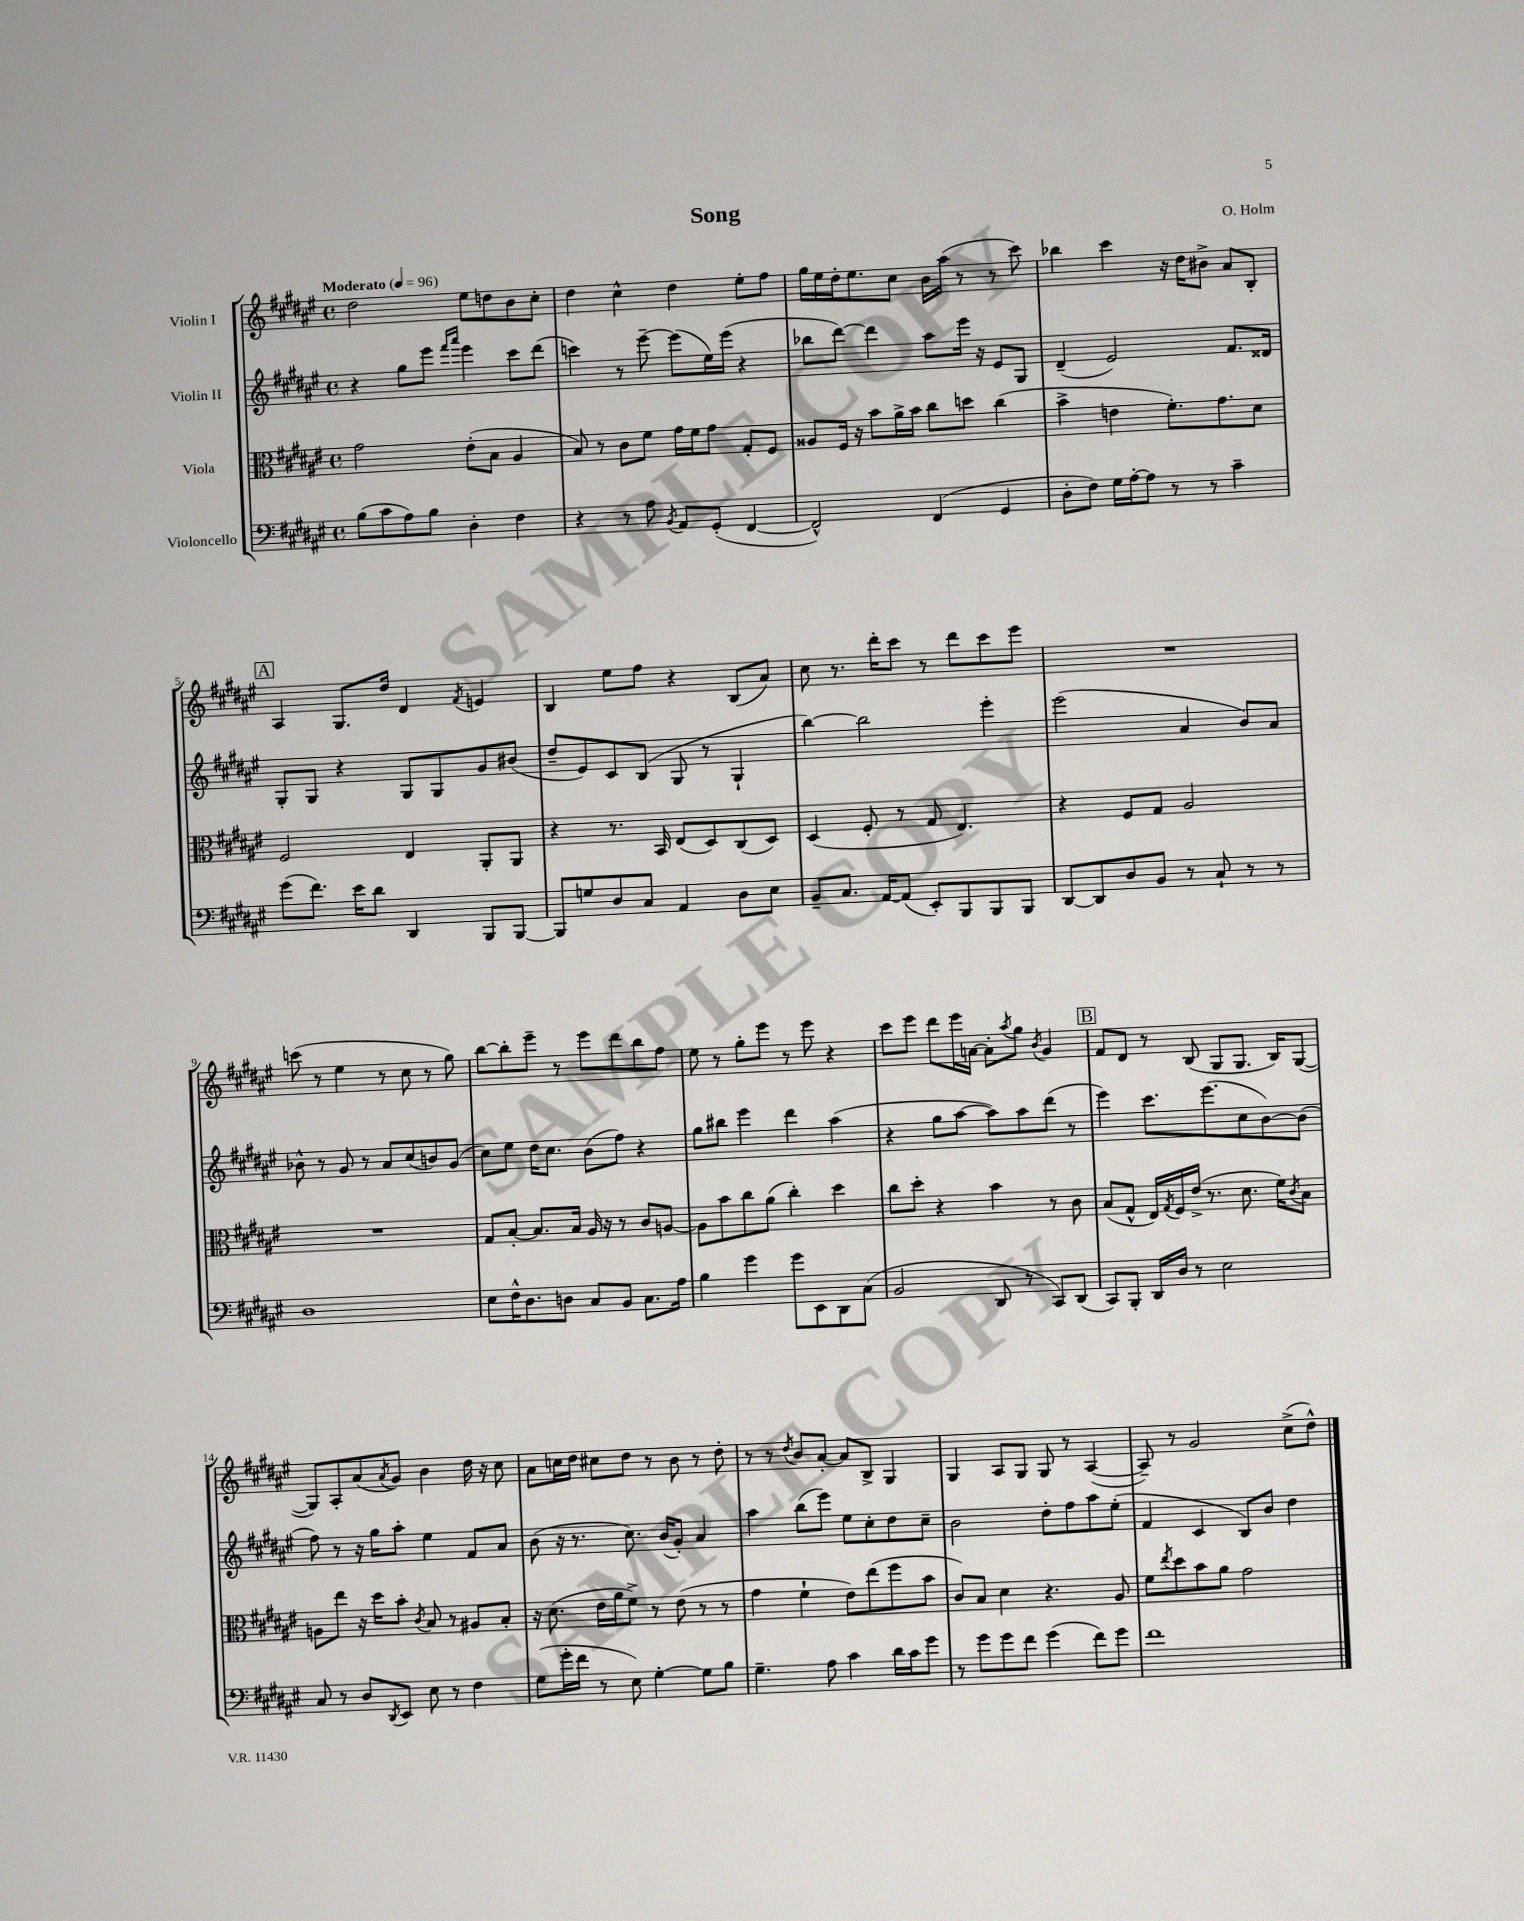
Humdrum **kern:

**kern	**kern	**kern	**kern
*staff4	*staff3	*staff2	*staff1
*clefF4	*clefC3	*clefG2	*clefG2
*k[f#c#g#d#a#e#]	*k[f#c#g#d#a#e#]	*k[f#c#g#d#a#e#]	*k[f#c#g#d#a#e#]
*M4/4	*M4/4	*M4/4	*M4/4
*met(c)	*met(c)	*met(c)	*met(c)
*MM96	*MM96	*MM96	*MM96
(8B\L	2g#\	4r	2dd#\
8c#\	.	.	.
8A#\)	.	8gg#\L	.
8B\J	.	8eee#\J	.
.	.	16qqfff#/LL	.
.	.	16qqaaa#/JJ	.
4D#'\	(8e#'\L	4eee#\	8ee#\L
.	8B\J	.	8dd\
4F#\	4A#/	8ccc#\L	8b\
.	.	(8ddd#\J	8cc#'\J
=	=	=	=
4r	8B/)	4ccc\)	4dd#\
.	8r	.	.
8r	8c#\L	8r	4cc#^^\
8A#\	8f#\J	[8eee#~\	.
8qBB/	.	.	.
8AA#/L	16g#\LL	(8eee#\]L	4dd#\
.	16f#\J	.	.
(8GG#'/J	8g#\J	16ee#\L)	.
.	.	(16eee#\JJ	.
[4FF#/	8G#'/L	4r	8ee#'\L
.	8F#/J	.	8ff#\J
=	=	=	=
2FF#^^/])	8A##/L	8bb-\L	16gg#\LL
.	.	.	16ee#\
.	16F#/Jk	[8ddd#\J)	16dd#'\J
.	16r	.	8.ee#\
.	8b\L	4ddd#\]	.
.	16a#^\L	.	8cc#\J
.	16b\JJ	.	.
(4FF#/	8cc#\L	8aa#\L	16b\LL
.	.	.	(16aa#\JJ
.	8dd\J	16eee#\Jk	8r
.	.	16r	.
4GG#/	(4cc#\	8e#/L	8r
.	.	8G#/J	8ccc#\)
=	=	=	=
8D#'\L	4b^\	(4d#~/	4bb-\
8F#\J)	.	.	.
16G#\LL	4e\	2e#/)	4ccc#\
[16A#'\J	.	.	.
8A#\]J	.	.	.
8r	8.f#'\L)	.	16r
.	.	.	16dd#\LK
8r	.	.	8b#^\J
.	8.g#\	.	.
4c#~\	.	8.f#/L	8a#/L
.	8d#\J	.	8B'/J
.	.	16d##/Jk	.
=	=	=	=
(8g#\L	2F#/	8G#'/L	4A#/
8.f#\J)	.	8G#/J	.
.	.	4r	8.G#/L
16e#\LK	.	.	.
8d#\J	.	.	.
.	.	.	16dd#/Jk
4DD#/	4E#/	8G#/L	4d#/
.	.	8G#/	.
.	.	.	8qf#/
8BBB/L	8AA#'/L	8g#/	4e/
[8BBB/J	8AA#/J	(8b#/J	.
=	=	=	=
8BBB/]L	4r	8dd#~/L	4B/
8G/	.	8e#/)	.
8D#/	8.r	8c#/	8ee#\L
8C#/J	.	(8B/J	8ff#\J
.	16BB/	.	.
4AA#/	(8E#/L	8G#/	4r
.	8D#/)	8r	.
8D#\L	(8C#/	4G#`/	(8B/L
8E#\J	8D#/J)	.	8a#/J)
=	=	=	=
8BB~/L	(4D#/	[4bb\)	8cc#\
8.C#/J	.	.	8.r
.	8F#'/	2bb\]	.
[16AA#/LK	.	.	16ddd#'\LK
(8AA#/]J	8r	.	8ccc#\J
8EE#'/L)	8G#/	.	8r
8BBB/	4.E#/)	.	8ddd#\L
8BBB/	.	4eee#'\	8ccc#\
8BBB/J	.	.	8eee#\J
=	=	=	=
[8DD#/L	4r	(2eee#\	1r
8DD#/]	.	.	.
8D#/	8F#/L	.	.
8BB/J	8G#/J	.	.
8r	2A#/	4a#/	.
8C#`/	.	.	.
8r	.	8b/L)	.
8r	.	8a#/J	.
=	=	=	=
1D#	1r	8b-^^\	(8ccc\
.	.	8r	8r
.	.	8g#/	4ee#\
.	.	8r	.
.	.	8a#/L	8r
.	.	(8cc#/	8cc#\
.	.	8b/)	8r
.	.	(8g#/J	8gg#\)
=	=	=	=
8E#\L	8G#/L	8cc#\L)	[8bb\L
16F#^^\K	[8B'/J	8ee#\J	8bb'\]
8.D#\	.	.	.
.	8.B/]L	16dd#\LK	8eee#~\J
.	.	8.cc#\J	.
8D\J	.	.	8r
.	16B/Jk	.	.
8C#/L	16A#/	(8b\L	8eee#\L
.	16r	.	.
8BB/J	8r	8ff#\J)	8ddd#\
8.C#\L	8c#/L	4r	8bb\
.	[8A/J	.	8ff#\J
16A#\Jk	.	.	.
=	=	=	=
4B\	8A\]L	8gg#\L	8ee#\
.	8b\	8bb#\J	8r
4g#\	8cc#\	4eee#\	8gg#'\L
.	(8a#\J	.	8eee#\J
8g#\L	4cc#'\)	4ddd#\	8r
8EE#\	.	.	8eee#\
8DD#\	4dd#\	(4aa#\	4r
(8C#\J	.	.	.
=	=	=	=
2BB/	8cc#\L	4r	8ccc#\L
.	8dd#'\J	.	8eee#\J
.	4r	8gg#\L	8ddd#\L
.	.	[8aa#\J	16eee#\L
.	.	.	[16a\JJ
8DD#/	4b\	8aa#\]L)	8a'\]L
.	.	.	8qaa#/
8r	.	8aa#\	8gg#\J
.	.	.	8qb/
8CC#/L)	8r	(8ddd#\J	4g#/
(8DD#/J	8c#\	8r	.
=	=	=	=
8CC#/L)	(8B/L	4eee#\)	8f#/L
8BBB'/J	8G#^^/J	.	8d#/J
16DD#/LL	16E#/LL)	8.ccc#\L	8r
.	8qG#/	.	.
16D#/JJ	16F#/	.	.
8r	(16e#^/JJ	.	(8B/
.	8.r	(8.eee#\	.
2E#\	.	.	8G#/L
.	8.d#\	8cc#\	8.G#/J
.	.	[8b\)	.
.	16f#\LK)	.	16B/LK)
.	8qc#/	.	.
.	8B\J	(8b\]J	([8G#/J
=	=	=	=
8C#/	8A\L	8ff#\)	8G#/]L)
8r	8ee#\J	8r	8A#'/
8D#/L	16r	16r	(8a#/
.	16dd#\LK	16gg#\LK	.
8qDD#/	.	.	8qa#/
8EE#/J	8b'\J	8aa#'\J	8g#/J)
.	8qc#/	.	.
8E#\	8B/	4ee#\	4b\
8r	8r	.	.
4F#\	8A#/L	8f#/L	16dd#\
.	.	.	16r
.	8B'/J	8a#/J	8cc#\
=	=	=	=
(8G#\L	16r	(8b\	8a#\L
.	(8.d#\	.	.
16g#'\L	.	16r	16cc\L
16f#\JJ	.	8.r	16dd#\JJ
8r	16e#\LL	.	8cc#\L
.	16a#\J	.	.
8E#\)	8f#^\J)	8.cc#\)	8dd#\J
[4G#'\	8r	.	8r
.	.	(16b/LK	.
.	(8e#\	8g#'/J)	8b\
8G#\]L	8r	4a#/	8r
8B\J	8r	.	8dd#'\
=	=	=	=
4.G#~\	4g#\	4aa#\	8r
.	.	.	8r
.	.	.	8qdd#/
.	4f#`\	(8bb\L	8b/L
8A#\	.	8eee#\J)	[8a#'/J
4c#\	8e#\L)	8ee#\L	8a#/]L
.	(8ee#\	8cc#'\	8B^/J
16d#\LL	8ff#\	8dd#\	4G#/
16c#\J	.	.	.
8g#\J	8b\J	8cc#~\J	.
=	=	=	=
8r	8c#/L)	2b\	4G#/
8g#\L	8B/J	.	.
8g#\	4d#\	.	8A#/L
8f#\J	.	.	8G#/J
(4g#\	4.r	8dd#'\L	8G#/
.	.	8ff#\	8r
8f#\L)	.	8aa#\	([4A#/
8g#\J	8A#/	(8ee#'\J	.
=	=	=	=
1f#	8f#\L	4f#/	8A#~/])
.	8qee#/	.	.
.	8dd#\	.	8r
.	8b\	4c#/	2g#/
.	8a#\J	.	.
.	2g#\	8B/L)	.
.	.	8b/J	.
.	.	4dd#\	(8cc#^\L
.	.	.	8dd#^^\J)
==	==	==	==
*-	*-	*-	*-
